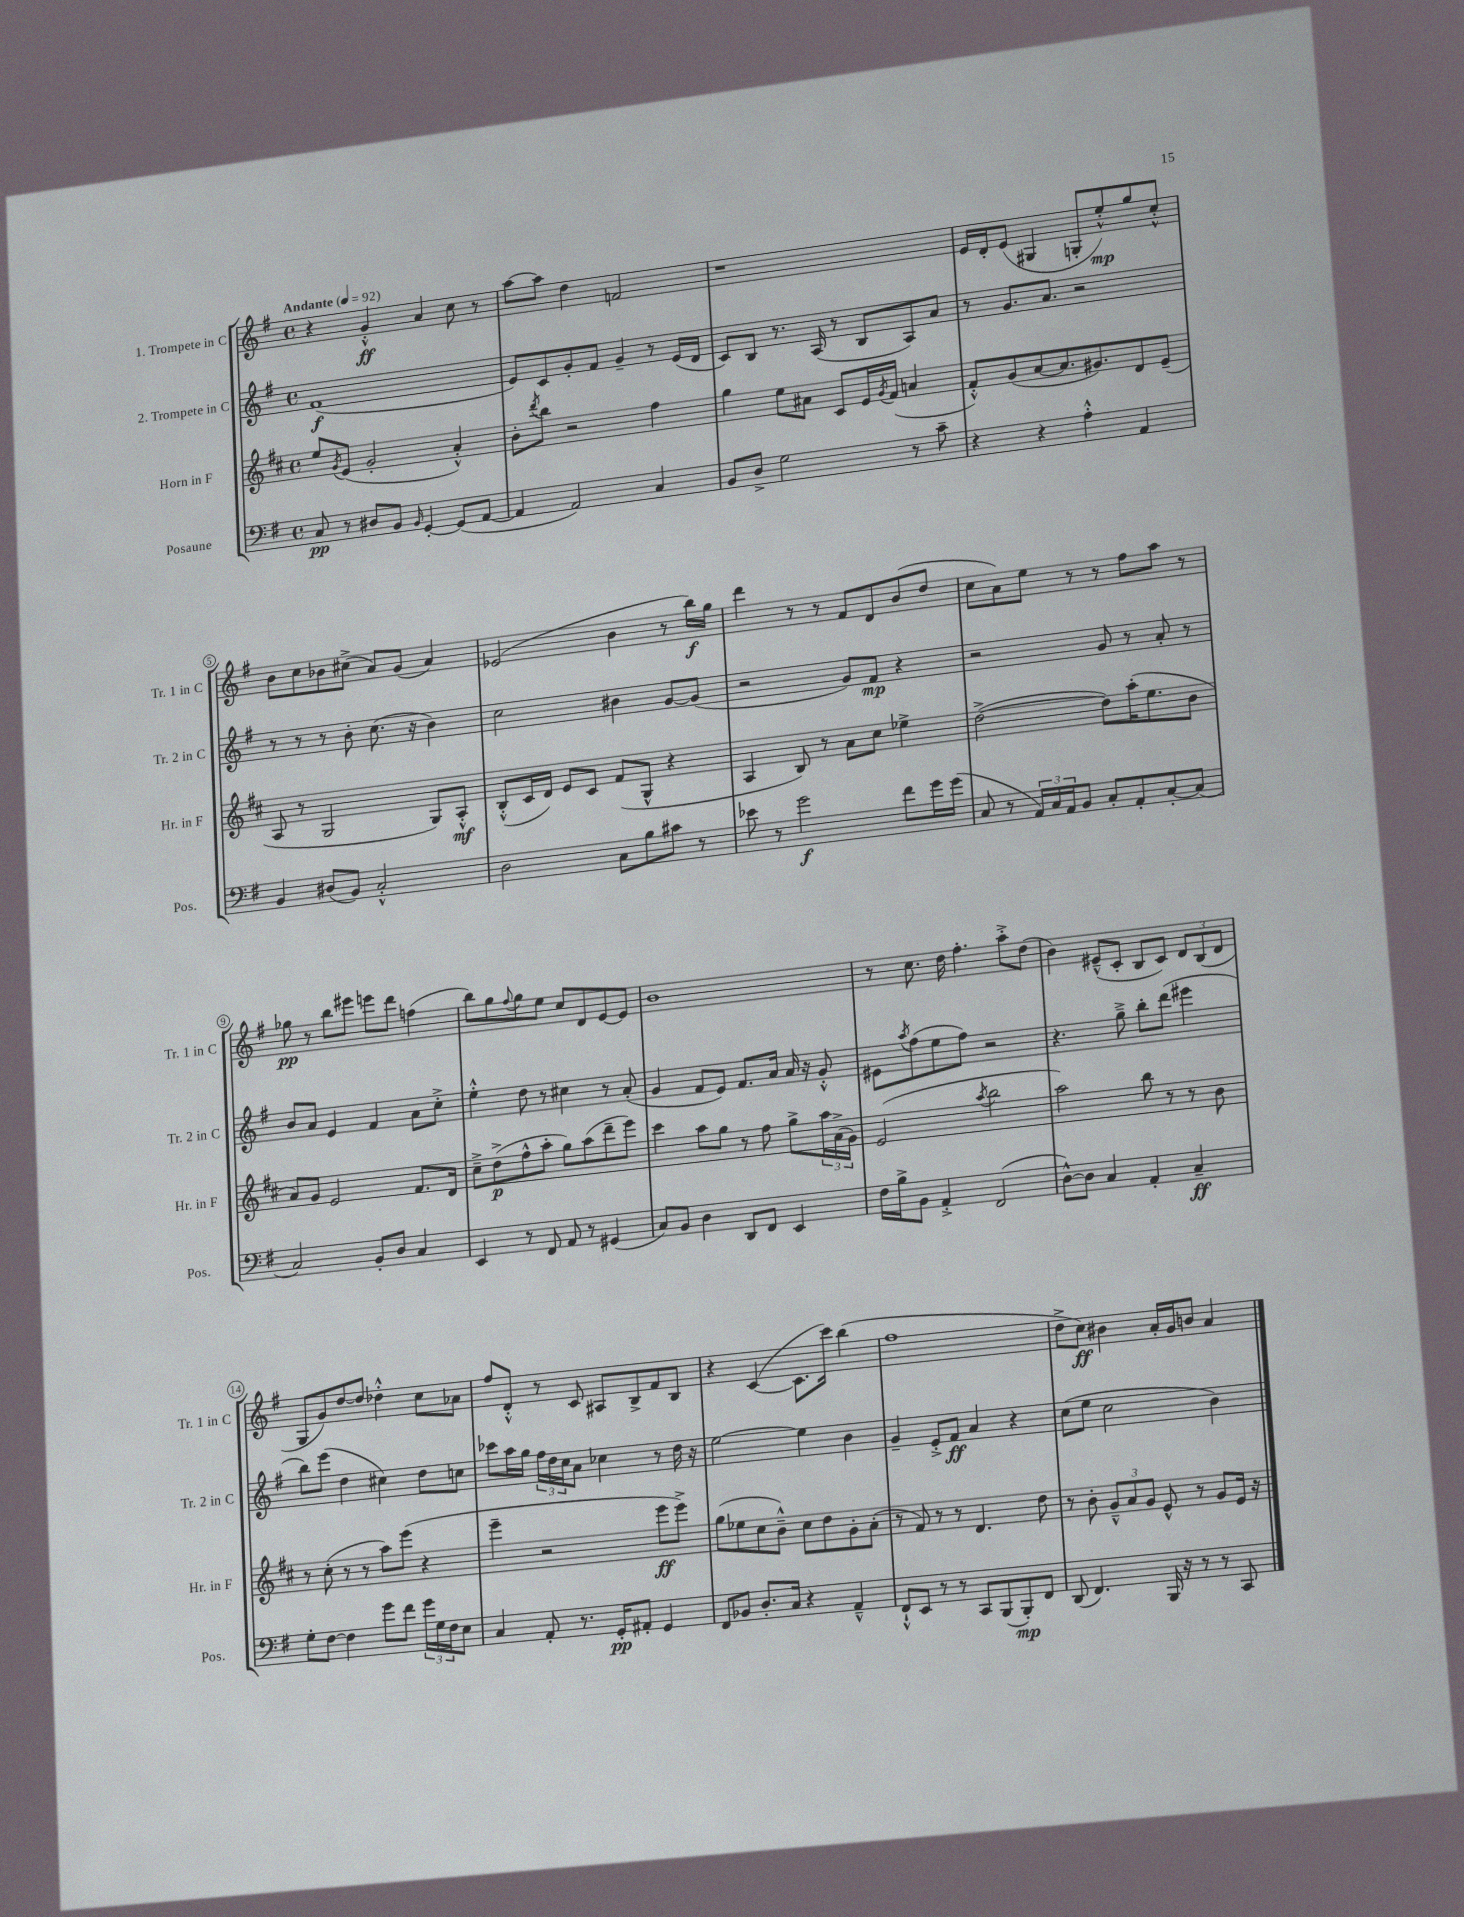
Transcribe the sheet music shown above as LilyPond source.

<<
\new StaffGroup <<
\new Staff = "s0" \with { instrumentName = "1. Trompete in C" shortInstrumentName = "Tr. 1 in C" } {
    \clef treble \key g \major \defaultTimeSignature \time 4/4 \tempo "Andante" 4 = 92
    r4 g'4-.-^\ff a'4 c''8 r8 |
    a''8~ a''8 d''4 f'2 |
    r1 |
    e'16 d'16-. e'8( gis4 g8-. e''8-.-^\mp) g''8 c''8-.-^ |
    b'8 c''8 bes'8 cis''8->( a'8) g'8( a'4) |
    ees'2( b'4 r8 b''16\f) g''16 |
    d'''4 r8 r8 fis'8 d'8 b'8( d''8 |
    c''8 a'8) e''8 r8 r8 fis''8 a''8 r8 |
    ges''8\pp r8 b''8 eis'''8 e'''8 d'''8 f''4( |
    b''8) g''8 \appoggiatura { fis''8 } g''8 e''8 c''8 d'8 e'8~ e'8 |
    b'1 |
    r8 c''8. d''16 fis''4.-. a''8-.-> d''8( |
    b'4) eis'8---^( c'8-. b8 c'8) \tuplet 3/2 { d'8 b8( d'8 } |
    g8 g'8) d''8~ d''8 des''4-.-^ c''8 aes'8 |
    fis''8 d'8-.-^ r8 c'8 ais8 b8-> fis'8 b8 |
    r4 c'4~( c'8. c'''16) b''4( |
    fis''1 |
    d''8-> c''8\ff) bis'4 a'16-. g'16 b'8 a'4 \bar "|." |
}
\new Staff = "s1" \with { instrumentName = "2. Trompete in C" shortInstrumentName = "Tr. 2 in C" } {
    \clef treble \key g \major \defaultTimeSignature \time 4/4
    fis'1\f( |
    e'8) c'8 g'8-. fis'8 g'4-- r8 e'16( d'16 |
    c'8) b8 r8. a16( r8 b8 a8) a'8 |
    r8 g'8. a'8. r2 |
    r8 r8 r8 b'8-. c''8.( r16 b'4) |
    c''2 bis'4 g'8~ g'8( |
    r2 g'8) fis'8\mp r4 |
    r2 g'8 r8 a'8-. r8 |
    b'8 a'8 e'4 fis'4 a'8 c''8-.-> |
    e''4-.-^ d''8 r8 cis''4 r8 a'8-.( |
    g'4 fis'8 e'8) fis'8. a'16 a'16 r16 g'8-.-^ |
    eis'8 \acciaccatura { a''8 } fis''8( e''8 fis''8) r2 |
    r4. g''8---> b''8-. d'''8( eis'''4 |
    b''8) e'''8( d''4 cis''4) d''8 c''8 |
    ces'''8 a''16 g''16 \tuplet 3/2 { fis''16 d''16 c''16 } a'8 ces''4 r8 d''16 r16 |
    e''2~ e''4 b'4 |
    g'4-- e'8-.-> fis'8\ff a'4 r4 |
    c''8( e''8 c''2 b'4) \bar "|." |
}
\new Staff = "s2" \with { instrumentName = "Horn in F" shortInstrumentName = "Hr. in F" } {
    \clef treble \key d \major \defaultTimeSignature \time 4/4
    e''8 \acciaccatura { g'8 } e'8( g'2-. a'4-.-^) |
    b'8-. \acciaccatura { d'''8 } b''8 r2 fis''4 |
    g''4 e''8 ais'8 cis'8 e'16 \acciaccatura { g'8 } fis'16( a'4 |
    fis'8-.-^) g'8( a'8~ a'8. gis'8.) d'8 e'8--( |
    a8 r8 g2 g8) a8-.-^\mf |
    b8-.-^( cis'16 d'16) e'8 cis'8 fis'8( g8-^ r4 |
    a4 b8) r8 a'8 cis''8 ees''4-> |
    d''2~->( d''8) a''16-.( e''8. b'8 |
    a'8) g'8 e'2 fis'8. d'16 |
    cis''8---> d''8->\p( fis''8-^ a''8-. g''8) a''8( d'''8-- e'''8) |
    cis'''4 a''8 g''8 r8 fis''8 g''8-> \tuplet 3/2 { a''16 a'16->( g'16) } |
    e'2( \acciaccatura { a''8 } b''2 |
    a''2) b''8 r8 r8 b'8 |
    r8 cis''8-.( r8 r8 a''8) e'''8( r4 |
    e'''4-- r2 e'''8\ff e'''8->) |
    g''8( ees''8 cis''8 b'8---^) cis''8 d''8 g'8-. a'8-.( |
    r8 fis'8) r8 r8 d'4. d''8 |
    r8 b'8-. \tuplet 3/2 { g'8---^ a'8 g'8 } e'8-^ r8 g'8 e'16 r16 \bar "|." |
}
\new Staff = "s3" \with { instrumentName = "Posaune" shortInstrumentName = "Pos." } {
    \clef bass \key g \major \defaultTimeSignature \time 4/4
    c8\pp r8 dis8 b,8 \grace { b,16 } g,4~-. g,8( a,8~ |
    a,4 a,2) c4 |
    b,8 d8-> g2 r8 c'8-- |
    r4 r4 a4-.-^ a,4 |
    b,4 dis8( b,8) c2-.-^ |
    d2 c8 b8 cis'8 r8 |
    ees'8 r8 g'2\f fis'8 g'16 g'16( |
    c8 r8 \tuplet 3/2 { a,16) c16 a,16 } b,8 c8-. a,8-. c8~-. c8( |
    c2) b,8-. d8 c4 |
    e,4 r8 fis,8 a,8 r8 gis,4( |
    c8) b,8 d4 d,8 fis,8 e,4 |
    fis16 b16-> b,8 a,4-.-> fis,2( |
    d8~-^) d8 c4 a,4-. c4--\ff |
    g8-. fis8~ fis4 g'8 fis'8 \tuplet 3/2 { g'16 g16 fis16 } e8 |
    c4 a,8-. r8. g,16-.\pp ais,8-. g,4 |
    fis,8 bes,8 d8.-. c16 r4 a,4---^ |
    fis,8-!-^ e,8 r8 r8 c,8 b,,8( b,,8-.\mp) fis,8 |
    d,8( fis,4.) b,,16 r16 r8 r8 c,8 \bar "|." |
}
>>
>>
\layout { \context { \Score \override BarNumber.stencil = #(make-stencil-circler 0.1 0.3 ly:text-interface::print) } }
